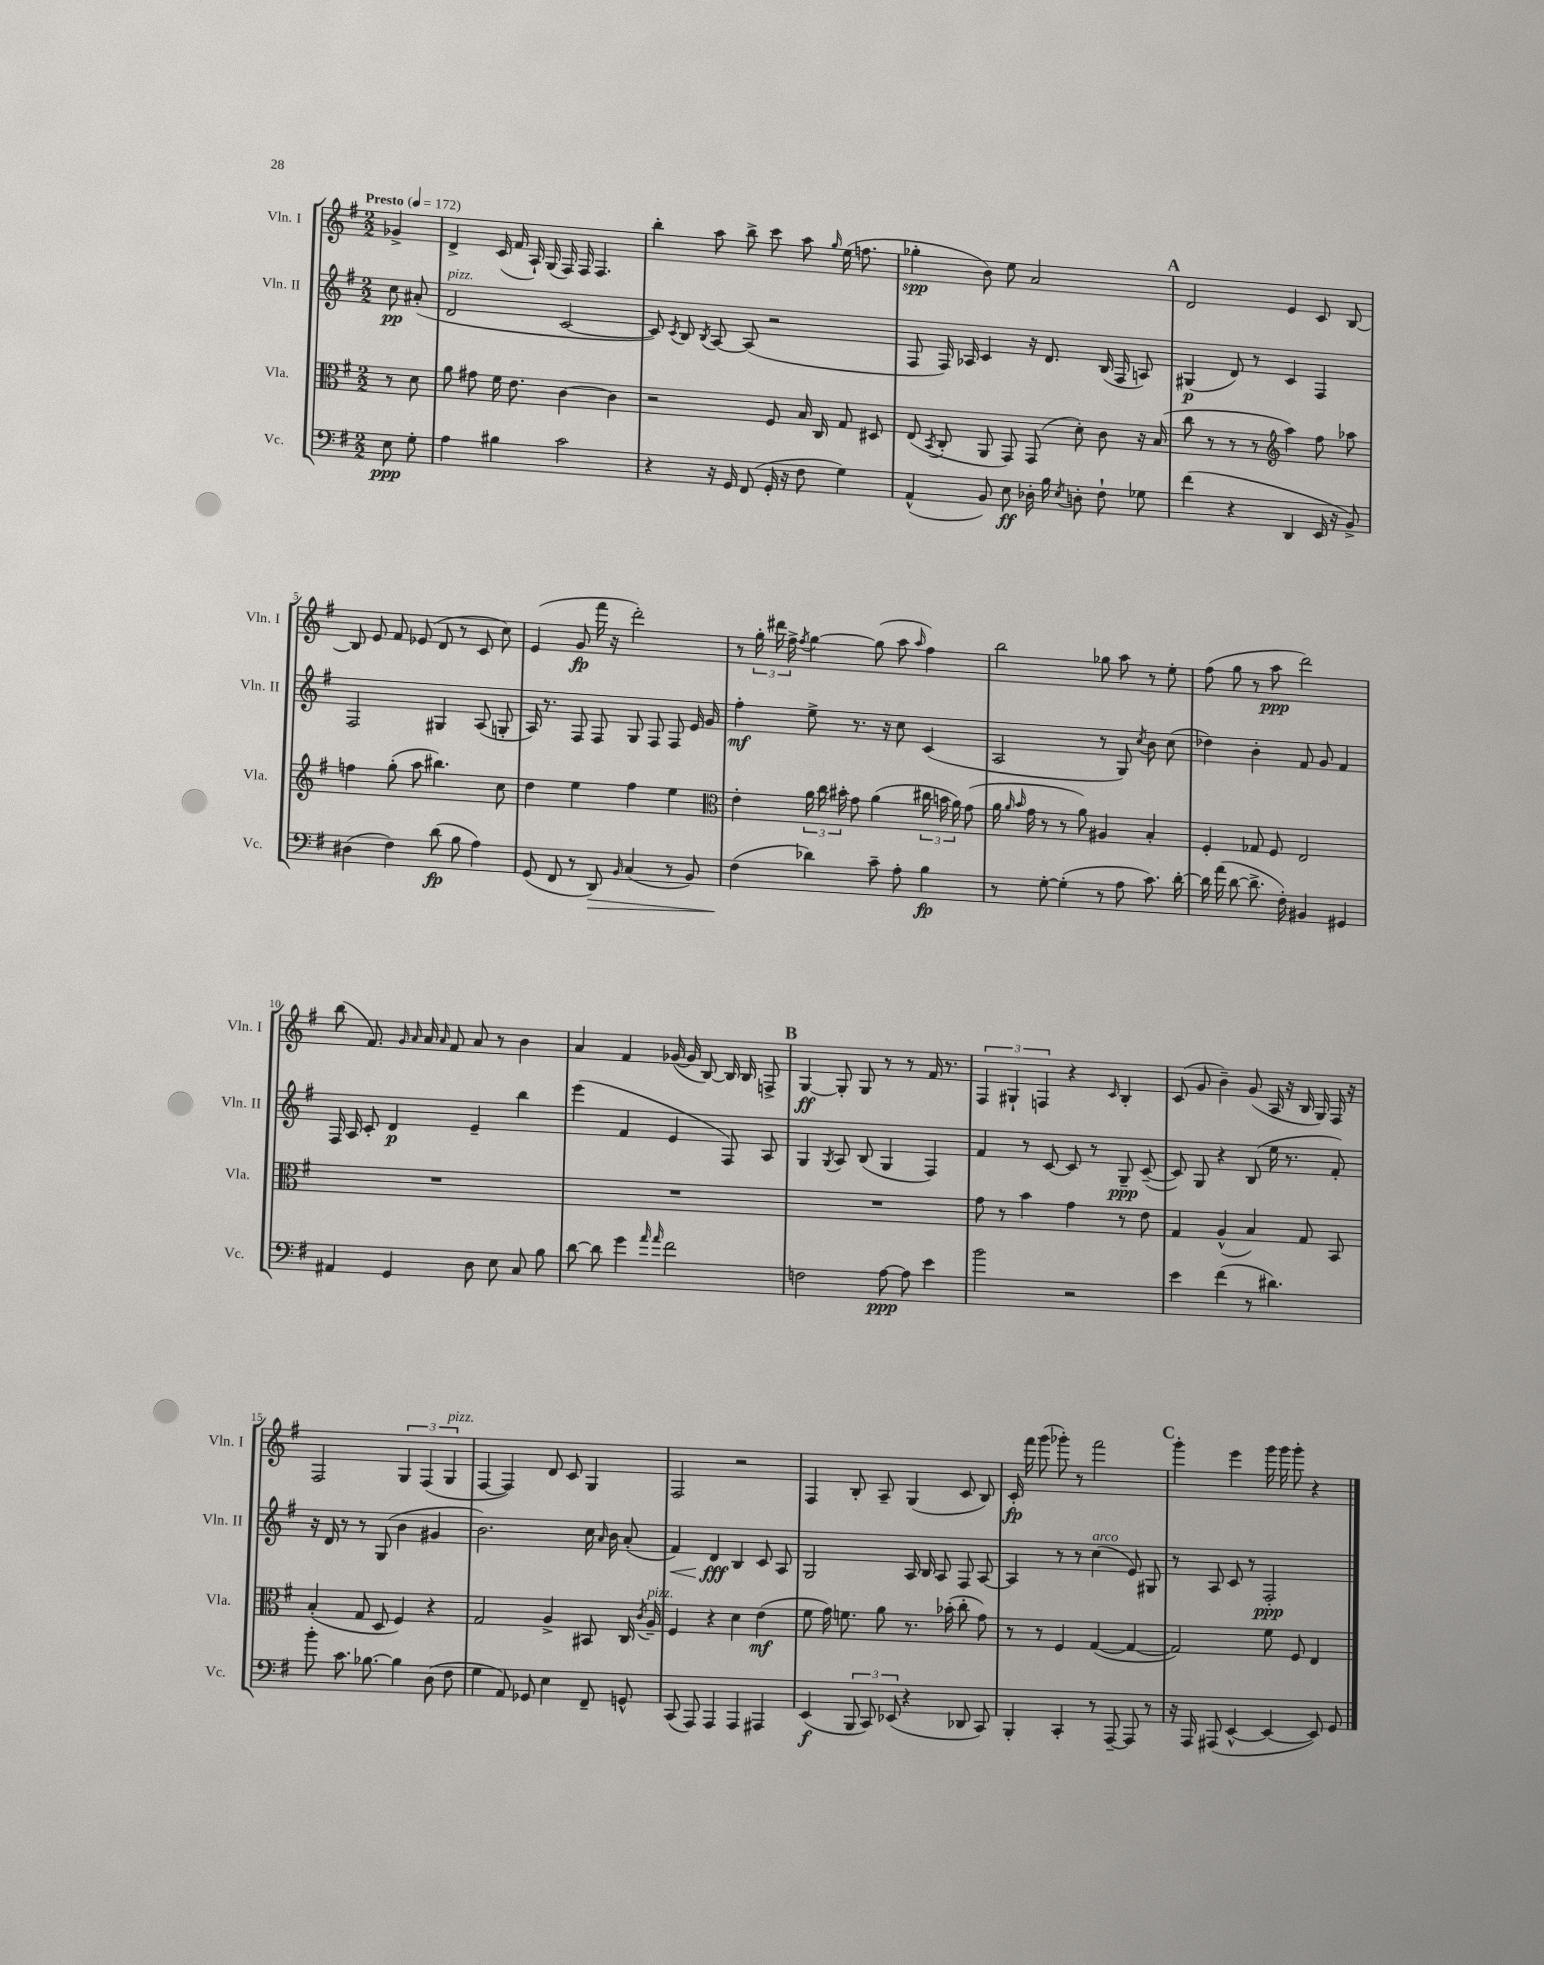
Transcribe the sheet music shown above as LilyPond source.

<<
\new StaffGroup <<
\new Staff = "s0" \with { instrumentName = "Vln. I" shortInstrumentName = "Vln. I" } {
    \clef treble \key g \major \numericTimeSignature \time 2/2 \partial 4 \tempo "Presto" 4 = 172
    \autoBeamOff ges'4-> |
    d'4-> c'16( fis'16 a16-!) g16( fis16) fis16 fis4. |
    b''4-. a''8 b''8-> c'''8 a''8 \grace { g''16 } e''16( f''8. |
    ges''4-.\spp b'8) e''8 a'2 |
    \mark \markup { \bold "A" } d'2 e'4 c'8 b8~ |
    b8 e'8 fis'8 ees'8( d'8 r8 c'8 c''8) |
    e'4( g'8\fp fis'''16 r16 d'''2-.) |
    r8 \tuplet 3/2 { g''16-. dis'''16 fis''16-> } \acciaccatura { fis''8 } g''4~ g''8( a''8 \grace { a''16 } fis''4) |
    b''2 ges''8 a''8 r8 e''8-. |
    fis''8( g''8 r8 a''8\ppp d'''2) |
    b''8( fis'8.) \grace { g'16 a'16 } a'16 \grace { a'16 } fis'8 a'8 r8 b'4 |
    a'4 fis'4 ges'16~( ges'16 b8~) b16 b16 f8-> |
    \mark \markup { \bold "B" } g4~\ff g8-. g8 r8 r8 fis'16 r8. |
    \tuplet 3/2 { fis4 gis4-! f4 } r4 \grace { c'16 } b4-. |
    c'8( g'8 b'4--) g'8( a16 r16 b16 g16) fis16 r16 |
    fis2 \tuplet 3/2 { g4 fis4( g4^\markup { \italic "pizz." } } |
    fis4~ fis4) d'8 c'8 g4 |
    fis2 r2 |
    fis4 b8-. a8-- g4( c'8 b8) |
    c'16-.\fp fis'''16 g'''8( ges'''8-.) r8 fis'''2 |
    \mark \markup { \bold "C" } g'''4-. e'''4 g'''16 g'''16 g'''8-. r4 \bar "|." |
}
\new Staff = "s1" \with { instrumentName = "Vln. II" shortInstrumentName = "Vln. II" } {
    \clef treble \key g \major \numericTimeSignature \time 2/2 \partial 4
    \autoBeamOff c''8\pp ais'8-.( |
    d'2^\markup { \italic "pizz." } c'2~ |
    c'8) \acciaccatura { c'8 } b8 \acciaccatura { b8 } a8~ a8( r2 |
    fis8 fis16) aes16 c'4 r16 d'8. b16( fis16 a8) |
    \mark \markup { \bold "A" } gis4\p( d'8) r8 c'4 fis4 |
    fis2 gis4 a8( g8-. |
    a16) r8. fis8 fis8 g8 fis8 fis8 e'16 g'16 |
    fis''4-.\mf e''8-> r8. r16 c''8 c'4( |
    a2 r8 g8) \acciaccatura { c''8 } b'8 c''8( |
    des''4) b'4-. fis'8 g'8 fis'4 |
    fis16 a16 c'8-. d'4\p e'4-- b''4 |
    e'''4( fis'4 e'4 fis8) a8 |
    \mark \markup { \bold "B" } g4 \acciaccatura { g8 } a8 b8( g4 fis4) |
    fis'4 r8 c'8~ c'8 r8 g8--\ppp c'8~--( |
    c'8) g8 r4 b8( e''16 r8. fis'8-.) |
    r16 d'16 r8 r8 g8( b'4 gis'4 |
    b'2.) c''16 \grace { a'16 } b'16 a'8-.( |
    fis'4\<) d'4\fff\! b4 c'8 a8 |
    g2 a16 b16 a8 fis8 a8~ |
    a4 r8 r8 c''4^\markup { \italic "arco" }( e'8) gis8 |
    \mark \markup { \bold "C" } r8 a8 c'8 r8 fis2-.\ppp \bar "|." |
}
\new Staff = "s2" \with { instrumentName = "Vla." shortInstrumentName = "Vla." } {
    \clef alto \key g \major \numericTimeSignature \time 2/2 \partial 4
    \autoBeamOff r8 d'8 |
    a'8 gis'8 fis'16 e'8. c'4~ c'4 |
    r2 fis8 b16 c16 g8 dis8 |
    e8( \acciaccatura { b,8 } c8-. a,8 g,8) g,8( d'8-.) c'8 r16 b16( |
    \mark \markup { \bold "A" } c''8 r8 r8 r8 \clef treble a''4) fis''8 aes''8 |
    f''4 g''8-.( a''8 bis''4.) c''8 |
    d''4 e''4 fis''4 e''4 |
    \clef alto e'4-. \tuplet 3/2 { a'16 c''16 bis'16-. } g'8 a'4( \tuplet 3/2 { cis''16 b'16 a'16) } g'8( |
    a'16 \grace { a'16 b'16 } g'16 r8 r8 a'8) ais4 b4-. |
    fis4-. ges8 fis8 e2 |
    R1 |
    R1 |
    \mark \markup { \bold "B" } R1 |
    g'8 r8 b'4 g'4 r8 e'8 |
    g4 a4-^( b4) g8 b,8 |
    b4-.( g8 d8 fis4) r4 |
    g2 a4-> bis,8 c16 \acciaccatura { c'8 } a16--^\markup { \italic "pizz." } |
    fis4 r4 d'4 e'4\mf( |
    fis'8 g'16) f'8. a'8 r8. bes'16-.( c''8-. g'8) |
    r8 r8 fis4 g4~( g4~ |
    \mark \markup { \bold "C" } g2) fis'8 fis8 e4 \bar "|." |
}
\new Staff = "s3" \with { instrumentName = "Vc." shortInstrumentName = "Vc." } {
    \clef bass \key g \major \numericTimeSignature \time 2/2 \partial 4
    \autoBeamOff e8\ppp g8-. |
    a4 bis4 c'2 |
    r4 r16 g,16 fis,8( g,16-. r16 fis8 g4) |
    a,4-^( b,8) e8\ff des16-. b16 \acciaccatura { e8 } d8-. fis8-! ges8 |
    \mark \markup { \bold "A" } fis'4( r4 d,4 e,16 r16 b,8->) |
    dis4( fis4) d'8\fp( b8 a4) |
    g,8( fis,8 r8 d,8\>) \grace { b,16 } c4( r8 b,8) |
    fis4\!( des'4) c'8-- a8-. b4\fp |
    r8 g8~-. g4-.( r8 a8 c'8.) d'16~-. |
    d'16 a'16( d'8~ d'8.-> fis16-.) bis,4 gis,4 |
    ais,4 g,4 d8 e8 c8 b8 |
    d'8~ d'8 g'4 \grace { a'16 a'16 } fis'2 |
    \mark \markup { \bold "B" } f2 a8~\ppp a8 e'4 |
    b'2 r2 |
    e'4 fis'4( r8 dis'4.) |
    b'8-. c'8. bes8.~ bes4 d8( fis8 |
    g4 a,8) ges,8 e4 fis,8-- g,8-^ |
    c,8( a,,8) a,,4 a,,4 ais,,4 |
    e,4\f( \tuplet 3/2 { b,,8 c,8) ees,8( } r4 des,8 c,8) |
    b,,4-. c,4-. r8 a,,8~-- a,,8 r8 |
    \mark \markup { \bold "C" } r16 a,,16 ais,,8( e,4~-^ e,4~ e,8) g,8 \bar "|." |
}
>>
>>
